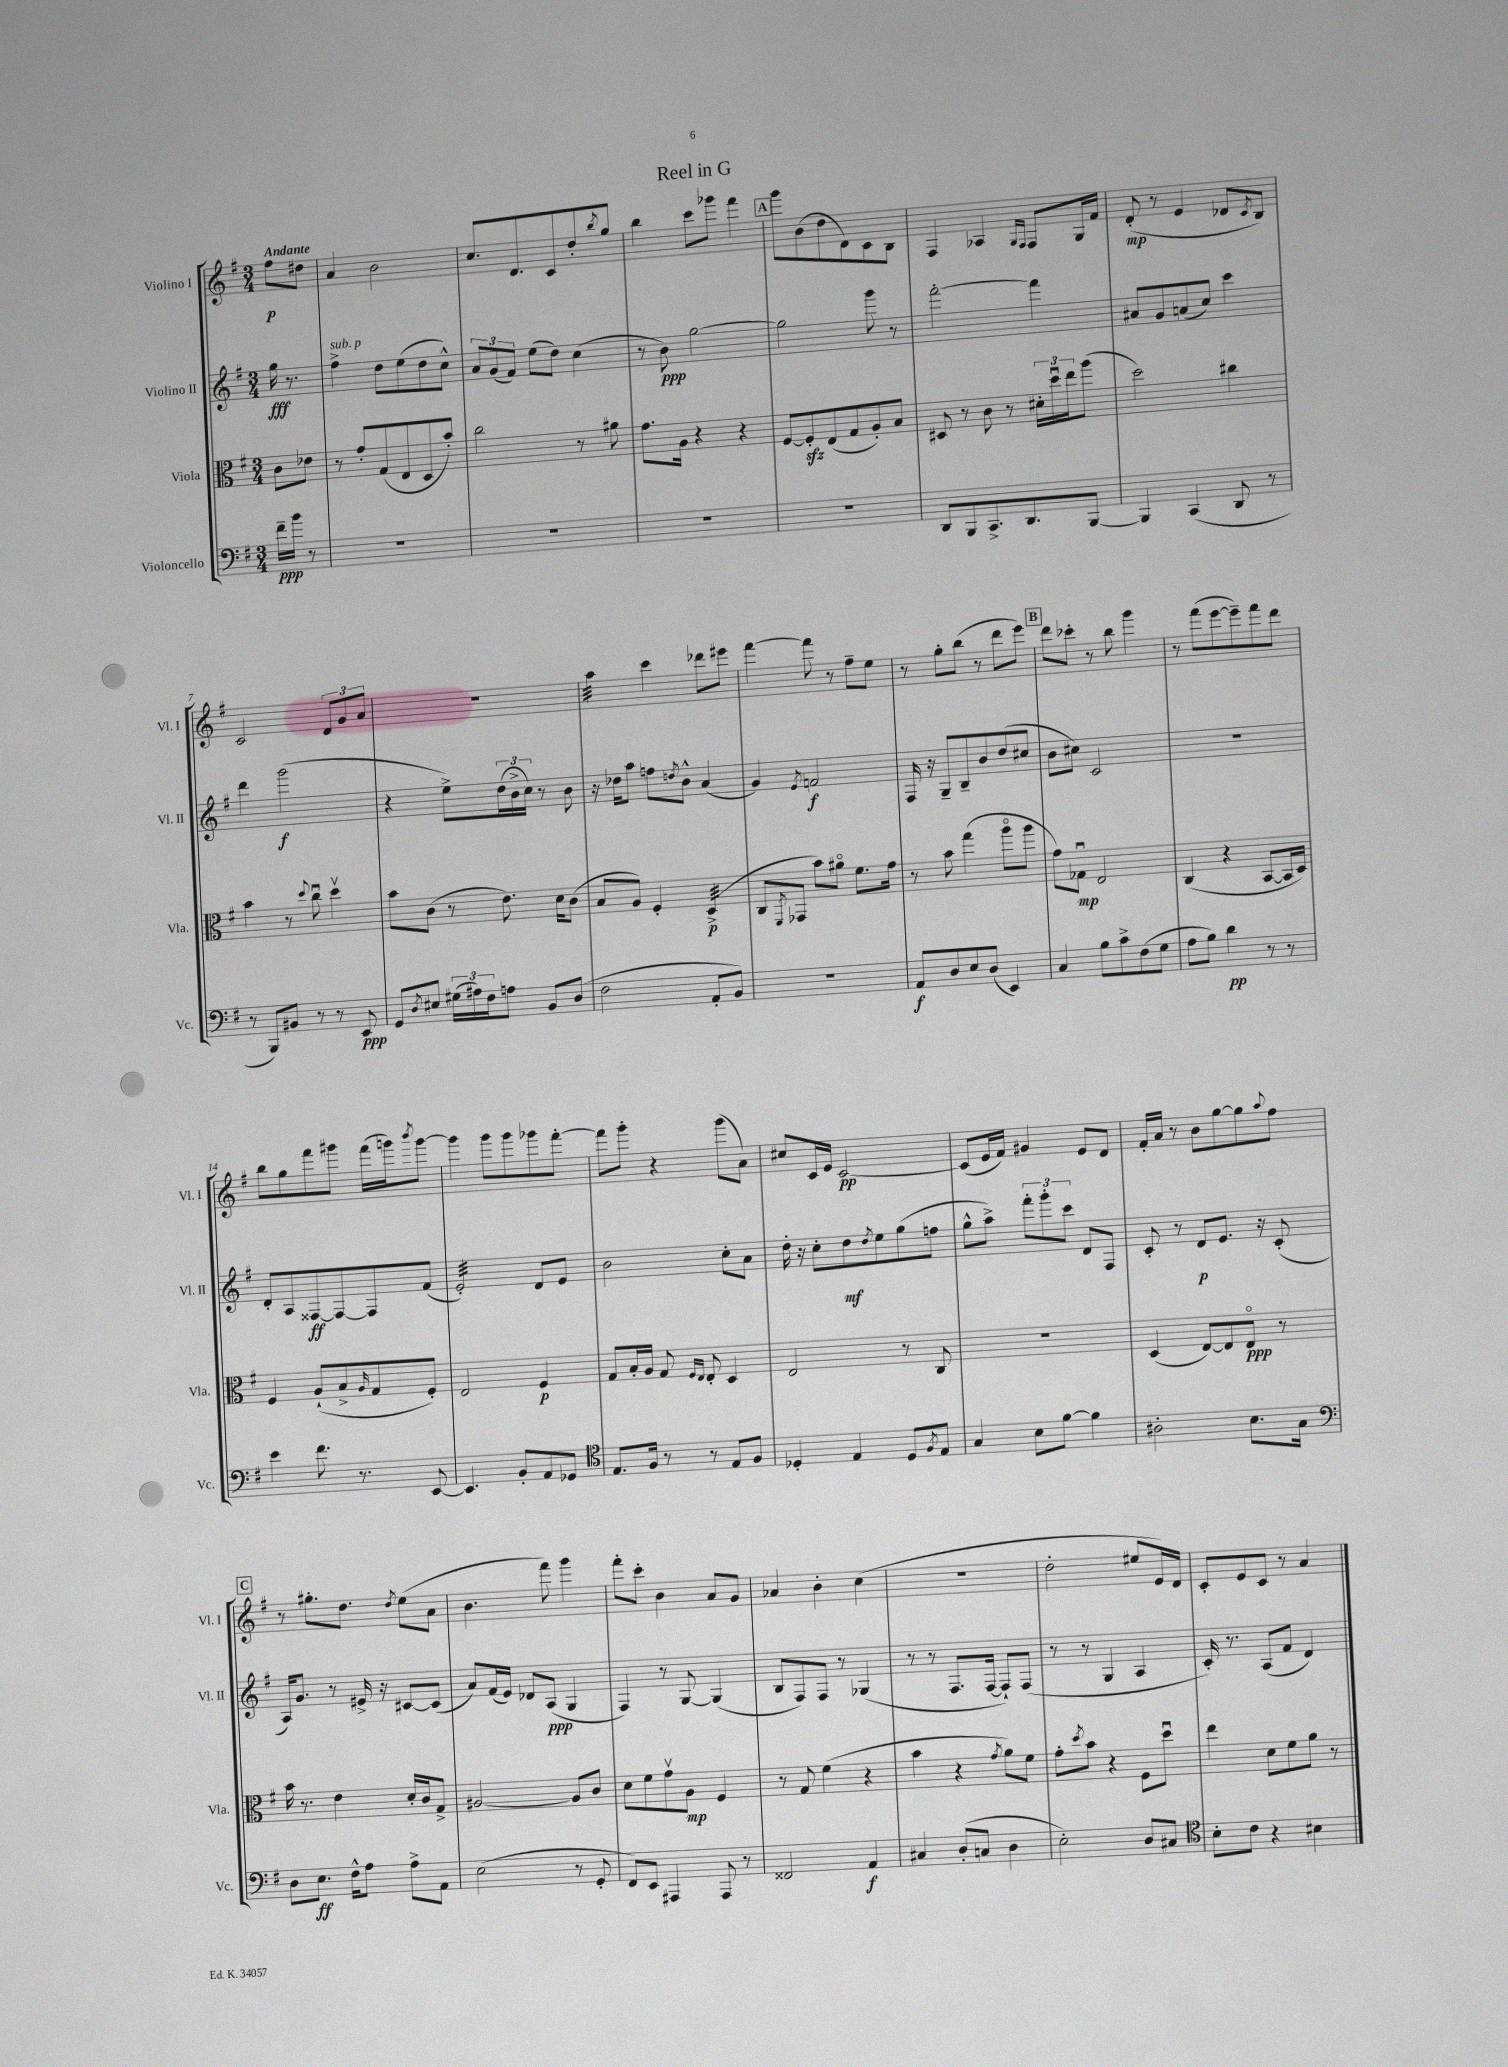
\header { title = "Reel in G" }
<<
\new StaffGroup <<
\new Staff = "s0" \with { instrumentName = "Violino I" shortInstrumentName = "Vl. I" } {
    \clef treble \key g \major \numericTimeSignature \time 3/4 \partial 4 \tempo "Andante"
    fis''8\p dis''8 |
    a'4 b'2 |
    c''8. d'8. c'8 d''8-. \acciaccatura { b''8 } g''8 |
    b''4 c'''8 ges'''8 fis'''4 |
    \mark \markup { \box "A" } g'''8 b'8( d''8 d'8) c'8 b8 |
    fis4 aes4 \grace { g16 fis16 } fis8 g16 fis'16 |
    d'8-.\mp( r8 e'4 des'8 \acciaccatura { c'8 } b8) |
    c'2 \tuplet 3/2 { d'8 g'8 a'8 } |
    R2. |
    a''4:32 c'''4 des'''8 eis'''8 |
    fis'''4~ fis'''8 r8 fis''8-- e''8 |
    r8 g''8-. b''8( r8 d'''8 e'''8) |
    \mark \markup { \box "B" } d'''8 ces'''8-. r8 b''8 g'''4 |
    r8 fis'''8( e'''8~ e'''8--) fis'''8 d'''8 |
    b''8 g''8 fis'''8 gis'''8 fis'''16( g'''16) \acciaccatura { b'''8 } g'''8~ |
    g'''4 g'''8 g'''8 ges'''8 fis'''8~-. |
    fis'''8 g'''8-. r4 g'''8( a'8) |
    cis''8 c'16 e'16 c'2~\pp |
    c'8( e'16 fis'16) gis'4 e'8 d'8 |
    fis'16-. a'16 r8 b'8 g''8~ g''8 \appoggiatura { a''8 } fis''8 |
    \mark \markup { \box "C" } r8 gis''8.-. d''8. \acciaccatura { d''8 } e''8( a'8 |
    b'4. fis'''8) g'''4 |
    fis'''8-. c'''8-. b'4 a'8 g'8 |
    aes'4 b'4-. c''4( |
    R2. |
    d''2-. eis''8 e'16) d'16 |
    c'8-. e'8 c'8 r8 a'4 \bar "|." |
}
\new Staff = "s1" \with { instrumentName = "Violino II" shortInstrumentName = "Vl. II" } {
    \clef treble \key g \major \numericTimeSignature \time 3/4 \partial 4
    g''16\fff r8. |
    fis''4->^\markup { \italic "sub. p" } d''8 e''8( d''8 c''8-^) |
    \tuplet 3/2 { a'8 g'8( fis'8) } e''8( d''8) c''4( |
    r8 b'8\ppp) g''2~ |
    \mark \markup { \box "A" } g''2 g'''8 r8 |
    fis'''2~-. fis'''4 |
    ais'8 g'8 a'8( c''8) c'''4 |
    d'''4 g'''2\f( |
    r4 e''8->) \tuplet 3/2 { d''16( b'16-> c''16) } r8 b'8 |
    r16 des''16 a''8 f''8 \acciaccatura { d''8 } b'8-^ a'4( |
    g'4) \acciaccatura { e'8 } f'2\f |
    fis16 r16 g8-- b8-- b'8 d''8( cis''8 |
    \mark \markup { \box "B" } b'8 cis''8) c'2 |
    R2. |
    d'8-. a8 fisis8~\ff fisis8~ fisis8 fis'8( |
    e'2:32-.) d'8 e'8 |
    b'2 c''8-. a'8 |
    d''16-. r16 c''8-. d''8\mf \acciaccatura { d''8 } e''8 g''8( f''8 |
    g''8-^ a''8->) \tuplet 3/2 { fis'''8-. g'''8-. c'''8 } d'8 fis8 |
    c'8-. r8 d'8\p e'8. r16 c'8-.( |
    \mark \markup { \box "C" } a16) g'8. r8 eis'16-> r16 cis'8~ cis'8( |
    a'8) fis'16( e'16) des'8 a8\ppp( g4 |
    fis4) r8 g8~ g4( |
    b8 fis8) fis8 r8 ges4( |
    r8 r8 fis8. fis16~ fis8-!) fis8( |
    r8 r8 g4 a4 |
    c'16-.) r8. a8( fis'8 d'4) \bar "|." |
}
\new Staff = "s2" \with { instrumentName = "Viola" shortInstrumentName = "Vla." } {
    \clef alto \key g \major \numericTimeSignature \time 3/4 \partial 4
    c'8 ees'8 |
    r8 g'8-. g8( e8 d8 b'8-.) |
    c''2 r8 ais'8 |
    g'8. a16 r4 r4 |
    \mark \markup { \box "A" } fis8~ fis8-.\sfz e8( g8 a8-.) b8 |
    dis8 r8 c'8 r8 \tuplet 3/2 { dis'16-. d''16\downbow e''16 } a''8( |
    d''2) cis''4 |
    b'4 r8 \appoggiatura { d''8 } c''8\downbow d''4\upbow |
    b'8 c'8( r8 e'8.) d'16 c'8( |
    b8 a8) fis4-. d4:32->\p( |
    c8 \acciaccatura { fis,8 } ges,8 b'8) ais'8\flageolet fis'8. g'16 |
    r8 b'8 g''4( a''8\flageolet a''8 |
    \mark \markup { \box "B" } g'8) ges8\downbow\mp e2 |
    c4( r4 b,8~ b,16 d16) |
    fis4 a8-!( b8-> \grace { a16 } g8 fis8-.) |
    e2 fis4\p |
    g8 b16-. a16 g8 \grace { fis16 e16 } e8-. d4 |
    e2 r8 c8 |
    R2. |
    d4( e8~) e8 e8\flageolet\ppp r8 |
    \mark \markup { \box "C" } b'16 r8. e'4 d'16-. c'16 g8-> |
    ais2~ ais8 c'8 |
    d'8 fis'8 g'8\upbow a8\mp fis4 |
    r8 g8 fis'4( r4 |
    b'4 r4 \acciaccatura { g'8 } a'8) fis'8 |
    g'8-. \acciaccatura { d''8 } b'8 r4 fis8 d''8\downbow |
    e''4 d'8 fis'8 a'8 r8 \bar "|." |
}
\new Staff = "s3" \with { instrumentName = "Violoncello" shortInstrumentName = "Vc." } {
    \clef bass \key g \major \numericTimeSignature \time 3/4 \partial 4
    fis'16--\ppp b'16 r8 |
    R2. |
    R2. |
    R2. |
    \mark \markup { \box "A" } R2. |
    d,8 b,,8 c,8.-> d,8. b,,8~ |
    b,,4 c,4( d,8 r8 |
    r8 b,,8) bis,8 r8 r8 e,8\ppp |
    g,8 \acciaccatura { d8 } eis8 \tuplet 3/2 { gis16( ais16) fis16 } a8 b,8 d8( |
    fis2 a,8-. b,8) |
    R2. |
    a,8\f d8 e8 d8( e,4) |
    \mark \markup { \box "B" } c4 b8 c'8-> fis8( g8 |
    a8 b8) d'4\pp r8 r8 |
    e'4 fis'8. r8. e,8~ |
    e,4. b,8-. a,8 ges,8 |
    \clef tenor e8. fis16 r8 r8 e8 fis8 |
    des4-. e4 des8 \acciaccatura { fis8 } e8 |
    g4 b8 fis'8~ fis'4 |
    ais2-. b8. g16 |
    \mark \markup { \box "C" } \clef bass d8 e8.\ff fis16-^ a8 a8-> a,8 |
    e2( r8 g,8-. |
    fis,8) e,8 ais,,4 ais,,8 r8 |
    fisis,2 a,4\f |
    cis4 d8-.( c8 d4 |
    e2-.) d8 cis8 |
    \clef tenor b8-. c'8 r4 bis4 \bar "|." |
}
>>
>>
